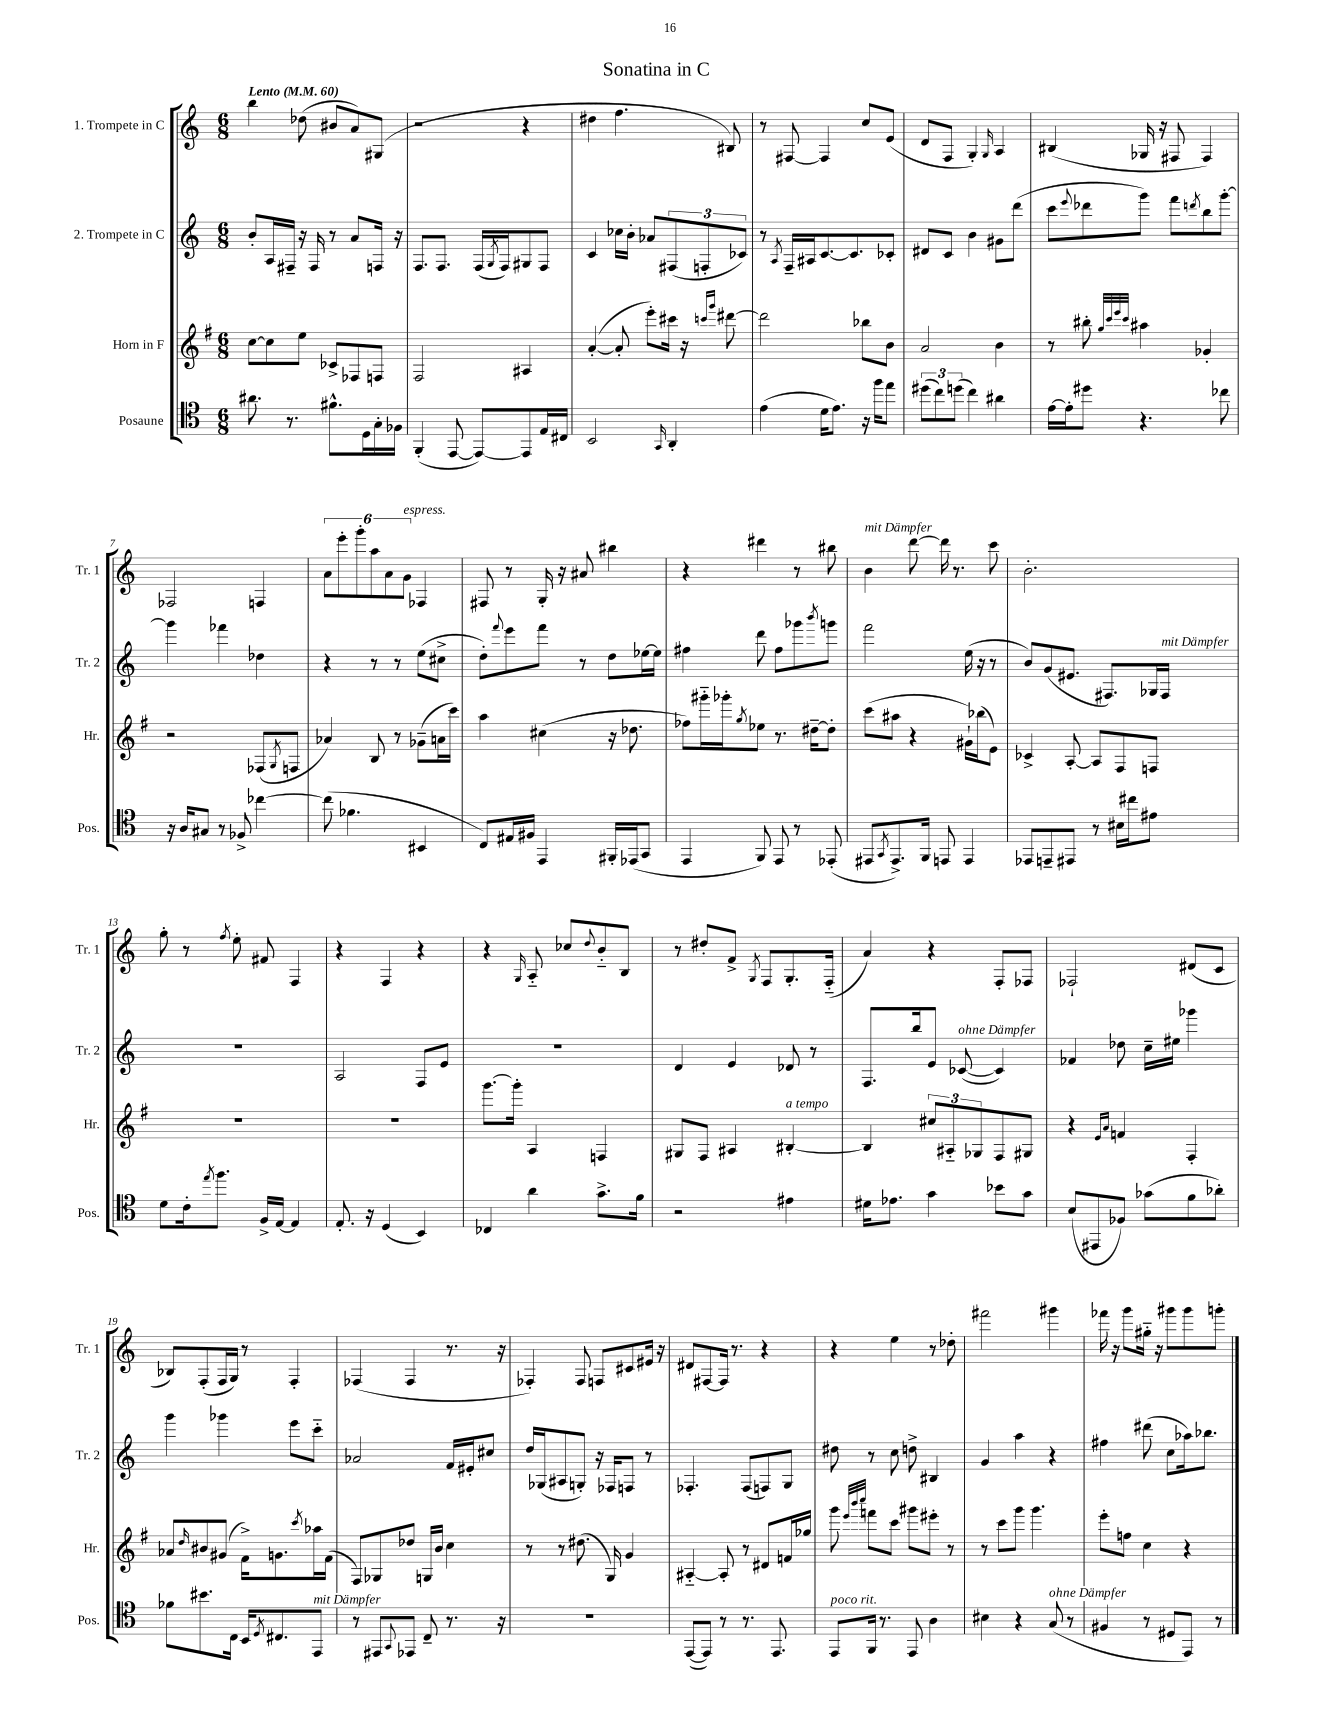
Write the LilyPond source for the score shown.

\header { title = "Sonatina in C" }
<<
\new StaffGroup <<
\new Staff = "s0" \with { instrumentName = "1. Trompete in C" shortInstrumentName = "Tr. 1" } {
    \clef treble \key c \major \numericTimeSignature \time 6/8 \tempo "Lento" 4 = 60
    b''4 des''8( bis'8 a'8) gis8( |
    r2 r4 |
    dis''4 f''4. bis8) |
    r8 fis8~ fis4 c''8 e'8( |
    d'8 f8 g4-.) \grace { g16 } a4 |
    bis4( ges16 r16 fis8 fis4) |
    fes2 f4 |
    \tuplet 6/4 { a'8 e'''8-. g'''8-. a''8 a'8 g'8^\markup { \italic "espress." } } fes4 |
    fis8 r8 g16-. r16 ais'8 bis''4 |
    r4 dis'''4 r8 bis''8 |
    b'4^\markup { \italic "mit Dämpfer" } d'''8~ d'''16 r8. c'''8 |
    b'2.-. |
    g''8-. r8 \acciaccatura { f''8 } e''8-. fis'8 f4 |
    r4 f4 r4 |
    r4 \grace { g16 } a8-_ ces''8 \appoggiatura { d''8 } b'8-_ b8 |
    r8 dis''8-. f'8-> \acciaccatura { g8 } f8 g8.-. f16-_( |
    a'4) r4 f8-. fes8 |
    fes2-! dis'8( c'8 |
    bes8) f8-.( f16 g16) r8 f4-. |
    fes4( fes4 r8. r16 |
    fes4-.) fes8 f8 cis'8 eis'16 r16 |
    dis'8 fis8~ fis16 r8. r4 |
    r4 e''4 r8 des''8-. |
    fis'''2 gis'''4 |
    fes'''16 r16 g'''8 gis''16-_ r16 gis'''8 gis'''8 g'''8-. \bar "|." |
}
\new Staff = "s1" \with { instrumentName = "2. Trompete in C" shortInstrumentName = "Tr. 2" } {
    \clef treble \key c \major \numericTimeSignature \time 6/8
    b'8-. a16 fis16-- r16 fis16 r8 a'8 f16 r16 |
    f8. f8. f16( \acciaccatura { g8 } f16) gis8 f8 |
    c'4 ces''16 b'16-. aes'8 \tuplet 3/2 { fis8( f8-. ces'8) } |
    r8 \acciaccatura { a8 } f16-- ais16 c'8.~ c'8. ces'8-. |
    dis'8 c'8 b'4 gis'8 d'''8( |
    c'''8 \appoggiatura { e'''8 } des'''8 g'''8) f'''8 \acciaccatura { d'''8 } b''8 g'''8~-. |
    g'''4 fes'''4 des''4 |
    r4 r8 r8 e''8( cis''8-> |
    d''8-.) \appoggiatura { f'''8 } e'''8 f'''8 r8 d''8 ees''16~ ees''16 |
    fis''4 d'''8 fis''8 ges'''8 \acciaccatura { b'''8 } g'''8 |
    f'''2 e''16( r16 r8 |
    b'8) g'8( eis'8. fis8.) ges16 fis16^\markup { \italic "mit Dämpfer" } |
    R2. |
    a2 f8 e'8 |
    R2. |
    d'4 e'4 des'8 r8 |
    f8. b''16 e'8 ces'8~^\markup { \italic "ohne Dämpfer" }( ces'4) |
    fes'4 des''8 c''16-- eis''16 ges'''4 |
    g'''4 ges'''4 e'''8 c'''8-_ |
    aes'2 f'16 eis'16-. cis''8 |
    d''16 ges16( ais8 g8-.) r16 fes16 f8 r8 |
    fes4.-. fes8( f8) g8 |
    dis''8 r8 c''8 d''8-> bis4 |
    g'4 a''4 r4 |
    fis''4 dis'''8( c''8 aes''16) bes''8. \bar "|." |
}
\new Staff = "s2" \with { instrumentName = "Horn in F" shortInstrumentName = "Hr." } {
    \clef treble \key g \major \numericTimeSignature \time 6/8
    c''8~ c''8 e''8 ces'8-> fes8 f8 |
    fis2 ais4 |
    a'4~-.( a'8-. e'''8-.) cis'''16 r16 \grace { c'''16 g'''16 } dis'''8~ |
    dis'''2 bes''8 b'8 |
    a'2 b'4 |
    r8 bis''8-. \grace { g''32 c'''32 e'''32 c'''32 } ais''4 ges'4-. |
    r2 fes8( \acciaccatura { g8 } f8 |
    aes'4) b8 r8 ges'8--( a'16 c'''16) |
    a''4 cis''4( r16 des''8. |
    fes''8) gis'''16-_ ges'''16-. \acciaccatura { g''8 } ees''8 r8. dis''16~-- dis''8-. |
    c'''8( ais''8 r4 gis'16-!) bes''16( e'8) |
    ces'4-> a8~-. a8 fis8 f8 |
    R2. |
    R2. |
    g'''8.~ g'''16-. a4 f4 |
    gis8 fis8 ais4 bis4~-.^\markup { \italic "a tempo" } |
    bis4 \tuplet 3/2 { cis''8 ais8-_ ges8 } fis8 gis8 |
    r4 \grace { e'16 a'16 } f'4 fis4-. |
    aes'8 \grace { d''16 } bis'8 gis'8( fis'16->) g'8. \acciaccatura { c'''8 } aes''16 fis'16( |
    fis8) ges8 des''8 g16 b'16 c''4 |
    r8 r8 dis''8.( g16) g'4 |
    ais4~-_ ais8-. r8 dis'8 f'16 ges''16 |
    g'''8 \grace { e'''32 b'''32 c''''32 } f'''8 c'''8 gis'''8 eis'''8-. r8 |
    r8 c'''8 g'''8 g'''4. |
    e'''8-. f''8 c''4 r4 \bar "|." |
}
\new Staff = "s3" \with { instrumentName = "Posaune" shortInstrumentName = "Pos." } {
    \clef tenor \key c \major \numericTimeSignature \time 6/8
    ais'8. r8. fis'8.-^ d16 g16-. fes16 |
    f,4-.( e,8~ e,8~) e,8 e16 cis16 |
    b,2 \grace { g,16 } a,4-. |
    e'4( d'16 e'8.) r16 f''16 e''8 |
    \tuplet 3/2 { dis''8( c''8) d''8( } c''4) ais'4 |
    e'16~ e'16-. dis''8 r4. ces''8 |
    r16 a16 gis8 r8 fes8-> ces''4~ |
    ces''8( fes'4. bis,4 |
    c8) eis16 fis16 e,4 fis,16-. ees,16( g,8 |
    e,4 f,8) e,8 r8 ees,8-.( |
    eis,8 \acciaccatura { g,8 } eis,8.->) f,16 e,8 e,4 |
    ees,8 e,8-- eis,8 r8 bis16 cis''16 eis'8 |
    d'8 c'16-. \acciaccatura { e''8 } f''8. f16-> e16~ e4 |
    e8.-. r16 d4( b,4) |
    ces4 a'4 g'8.-> f'16 |
    r2 eis'4 |
    dis'16 ees'8. g'4 bes'8 g'8 |
    b8( eis,8 fes8) ges'8( f'8 aes'8-.) |
    fes'8 bis'8. c16 b,16 \acciaccatura { d8 } cis8. e,8^\markup { \italic "mit Dämpfer" } |
    r8 eis,8 \appoggiatura { g,8 } ees,8 c8-- r8. r16 |
    R2. |
    e,8~( e,8) r8 r8. e,8. |
    e,8^\markup { \italic "poco rit." } f,16 r8. e,8 a4 |
    bis4 r4 g8^\markup { \italic "ohne Dämpfer" }( r8 |
    fis4 r8 dis8 e,8) r8 \bar "|." |
}
>>
>>
